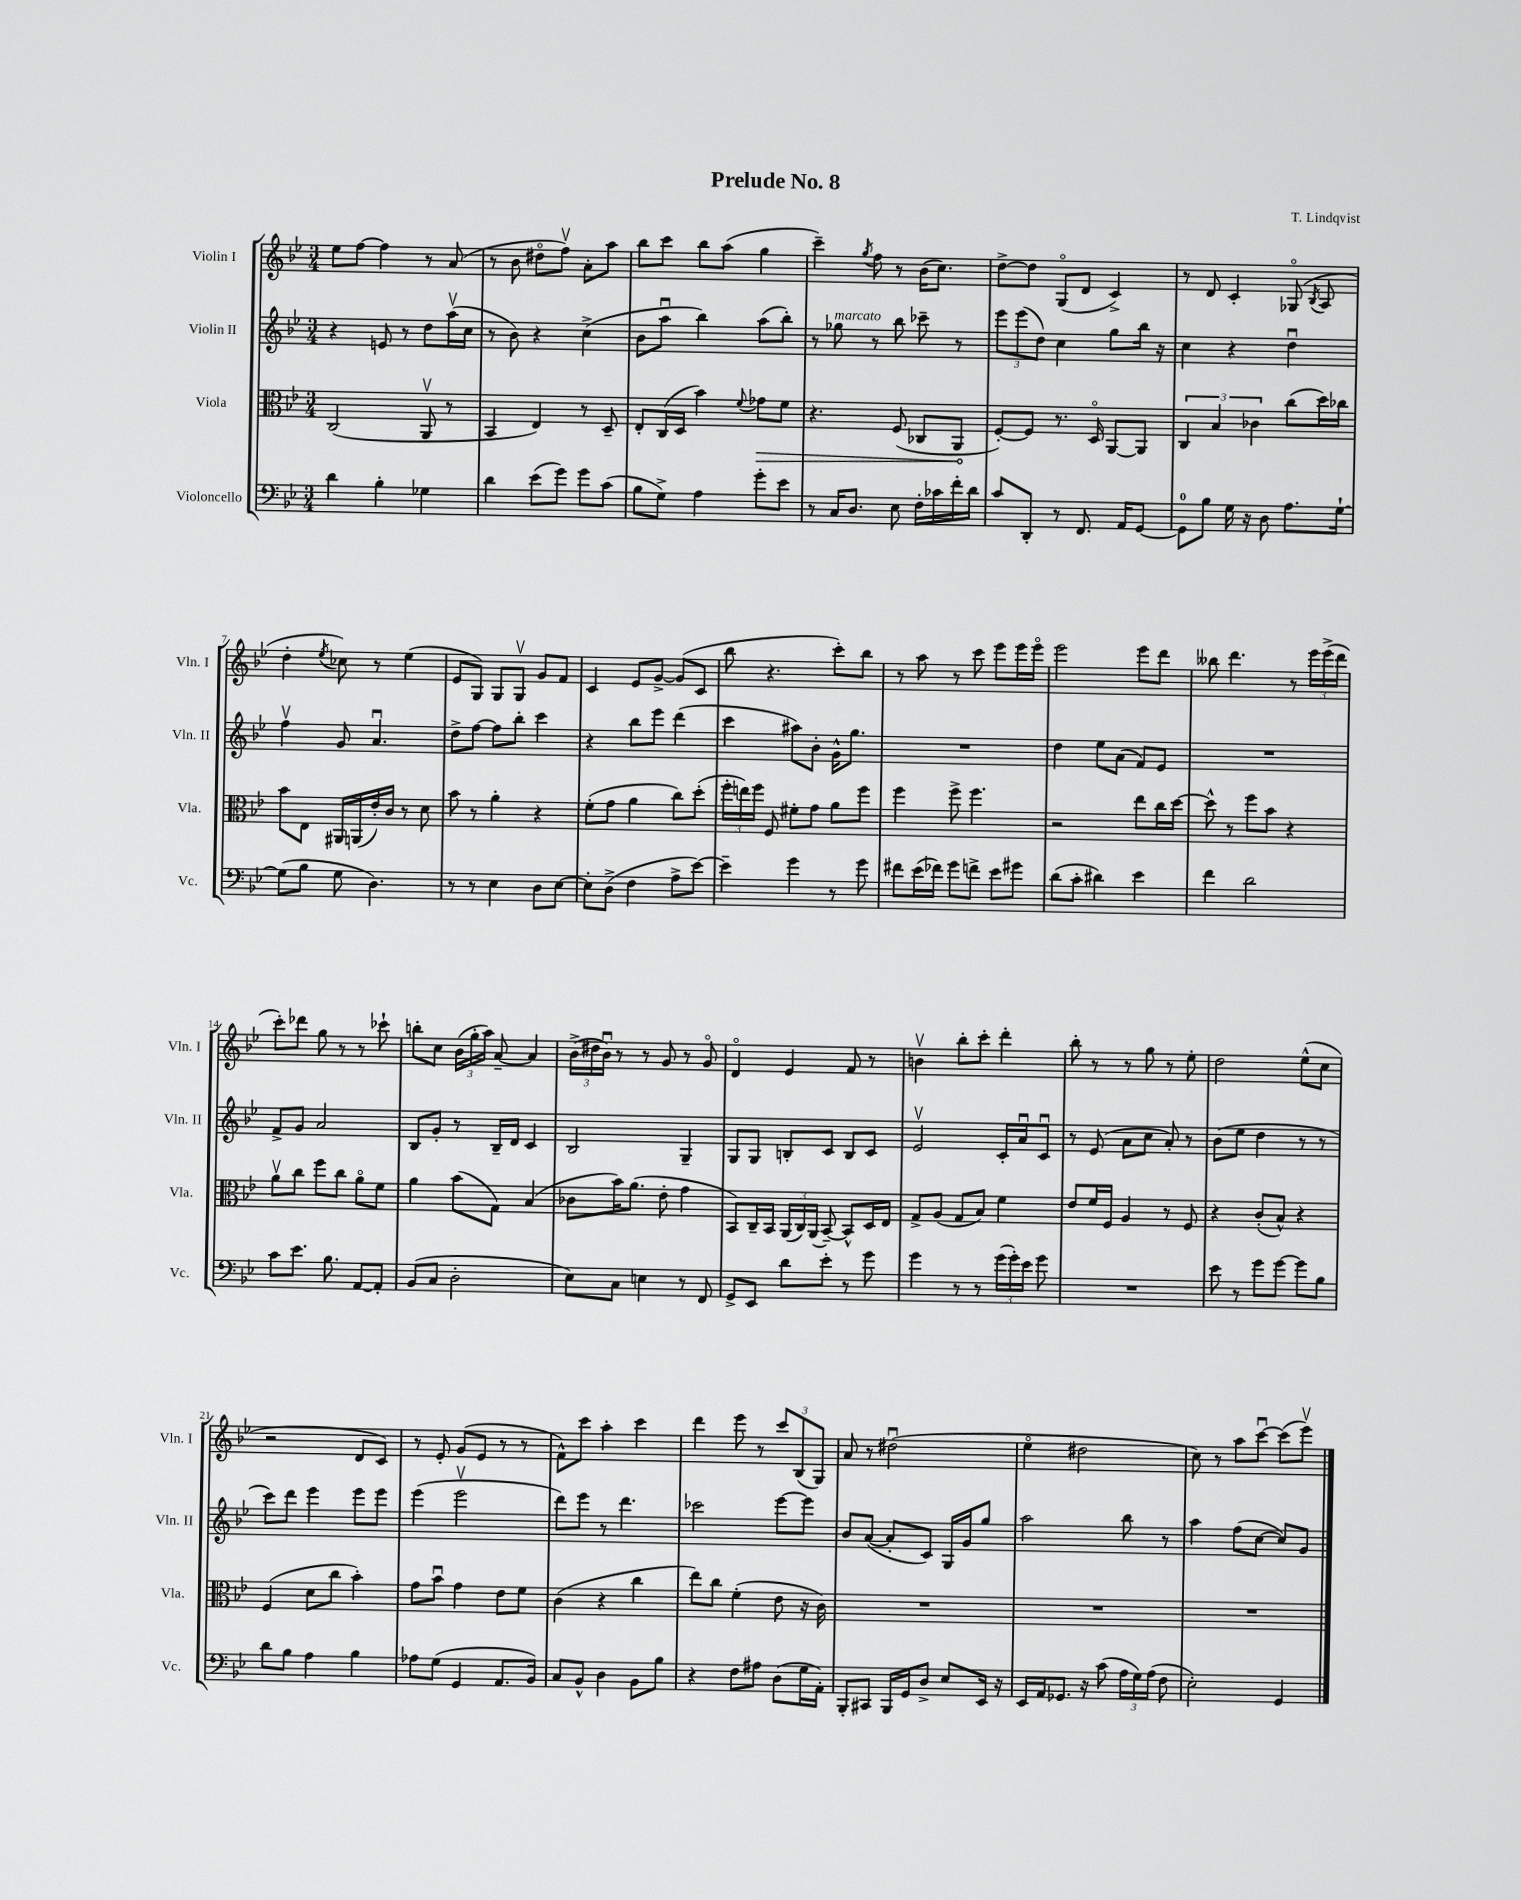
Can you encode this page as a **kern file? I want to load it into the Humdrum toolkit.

**kern	**kern	**dynam	**kern	**kern
*part4	*part3	*part3	*part2	*part1
*staff4	*staff3	*staff3	*staff2	*staff1
*I"Violoncello	*I"Viola	*	*I"Violin II	*I"Violin I
*I'Vc.	*I'Vla.	*	*I'Vln. II	*I'Vln. I
*clefF4	*clefC3	*	*clefG2	*clefG2
*k[b-e-]	*k[b-e-]	*	*k[b-e-]	*k[b-e-]
*M3/4	*M3/4	*	*M3/4	*M3/4
=1	=1	=1	=1	=1
4d\	(2C/	.	4r	8ee-\L
.	.	.	.	[8ff\J
4B-'\	.	.	8en/	4ff\]
.	.	.	8r	.
4G-X\	8AAv/	.	8dd\L	8r
.	8r	.	(16aav\L	(8a/
.	.	.	16cc\JJ	.
=2	=2	=2	=2	=2
4d\	4BB-/	.	8r	8r
.	.	.	8b-\)	8b-\
(8e-\L	4E-/)	.	4r	8dd#X\L
8g\J)	.	.	.	8ffv\J)
8g\L	8r	.	(4cc^\	8a'\L
(8c\J	8D~/	.	.	8aa\J
=3	=3	=3	=3	=3
8B-\L	8E-'/L	.	8b-\L	8bb-\L
8G^\J)	(16C/L	.	8aau\J	8ccc\J
.	16D/JJ	.	.	.
4A\	4b-\)	.	4bb-\)	8bb-\L
.	.	.	.	(8aa\J
.	8qqf/	.	.	.
!	!	!LO:HP:b	!	!
8g'\L	8g-X\L	>	(8aa\L	4gg\
8e-\J	8f\J	.	8bb-'\J)	.
=4	=4	=4	=4	=4
8r	4.r	.	8r	4ccc~\)
!	!	!	!LO:TX:a:i:t=marcato	!
16C/KL	.	.	8gg-X\	.
8.D/J	.	.	.	.
.	.	.	.	8qgg/
.	.	.	8r	8ff\
8E-\	(8F/	.	8bb-\	8r
16F'\LL	8C-X/L	.	8ccc-X~\	(16b-\KL
16c-X\	.	.	.	8.cc\J)
16f'\	8AA/J	.	8r	.
16d\JJ	.	.	.	.
.	.	]	.	.
=5	=5	=5	=5	=5
8c/L	[8F'/L)	.	12eee-\L	[8dd^\L
.	.	.	(12eee-\	.
8DD'/J	8F/J]	.	.	8dd\J]
.	.	.	12dd\J)	.
8r	8.r	.	4cc\	(8G/L
8.FF/	.	.	.	8d/J
.	16D/	.	.	.
.	[8AA/L	.	8gg\L	4c^/)
16AA/KL	.	.	.	.
[8GG/J	8AA/J]	.	16bb-\Jk	.
.	.	.	16r	.
=6	=6	=6	=6	=6
8GG\L]	6C/	.	4cc\	8r
8B-\J	.	.	.	8d/
.	6B-/	.	.	.
16G\	.	.	4r	4c'/
16r	.	.	.	.
.	6c-X\	.	.	.
8D\	.	.	.	.
8.A\L	(8cc\L	.	4ddu\	(8G-X/
.	.	.	.	8qB-/
.	16dd\L)	.	.	8A/
[16G`\Jk	16cc-X\JJ	.	.	.
!!LO:LB:g=z
=7	=7	=7	=7	=7
(8G\L]	8b-\L	.	4ffv\	4dd'\
8B-\J	8E-\J	.	.	.
.	.	.	.	8qee-/
8G\	16AA#X/LL	.	8g/	8cc-X\)
.	(16AAn/	.	.	.
4.D\)	16e-'/)	.	4.au/	8r
.	16c/JJ	.	.	.
.	8r	.	.	(4ee-\
.	8d\	.	.	.
=8	=8	=8	=8	=8
8r	8b-\	.	8dd^\L	8e-/L
8r	8r	.	[8ff\J	8G/J)
4E-\	4a'\	.	8ff\L]	8G/L
.	.	.	8bb-'\J	8Gv/J
8D\L	4r	.	4ccc\	8g/L
[8E-\J	.	.	.	8f/J
=9	=9	=9	=9	=9
8E-'\L]	(8f'\L	.	4r	4c/
(8D^\J	8g\J	.	.	.
4F\	4a\	.	8bb-\L	8e-/L
.	.	.	8eee-\J	[8g^/J
8A^\L	8cc\L)	.	(4ddd\	(8g/L]
[8e-\J)	(8dd'\J	.	.	8c/J
=10	=10	=10	=10	=10
4e-~\]	24ff'\LL	.	4ccc\	8bb-\
.	24een\)	.	.	.
.	24ff\JJ	.	.	.
.	8F/	.	.	4.r
4g\	8f#X'\L	.	8aa#X\L)	.
.	8g\J	.	8b-'\J	.
8r	8a\L	.	16g^^\KL	8ccc'\L)
.	.	.	8.gg\J	.
8g\	8ff\J	.	.	8bb-\J
=11	=11	=11	=11	=11
8f#X\L	4ff\	.	2.r	8r
(16e-\L	.	.	.	8aa\
16f-X\JJ)	.	.	.	.
8g\L	8ff^\	.	.	8r
8fn^\J	4.ff\	.	.	8ccc\
8e-\L	.	.	.	8eee-\L
8g#X\J	.	.	.	16eee-\L
.	.	.	.	16eee-\JJ
=12	=12	=12	=12	=12
(8d\L	2r	.	4dd\	2eee-\
8c'\J	.	.	.	.
4d#X\)	.	.	8ee-\L	.
.	.	.	(8a\J	.
4e-\	8ee-\L	.	8f/L)	8eee-\L
.	16cc\L	.	8e-/J	8ddd\J
.	[16dd\JJ	.	.	.
=13	=13	=13	=13	=13
4f\	8dd^^\]	.	2.r	8bb--X\
.	8r	.	.	4.ddd\
2d\	8ff\L	.	.	.
.	8b-\J	.	.	.
.	4r	.	.	8r
.	.	.	.	24eee-\LL
.	.	.	.	(24eee-^\
.	.	.	.	24ddd\JJ
!!LO:LB:g=z
=14	=14	=14	=14	=14
8c\L	8av\L	.	8f^/L	8ccc'\L)
8.e-\J	8cc\J	.	8g/J	8ddd-X\J
.	8ff\L	.	2a/	8gg\
8.B-\	.	.	.	.
.	8cc\J	.	.	8r
[8AA/L	8a\L	.	.	8r
8AA'/J]	8f\J	.	.	8ccc-X`\
=15	=15	=15	=15	=15
(8BB-/L	4a\	.	8B-/L	8bbn'\L
8C/J	.	.	8g'/J	8cc\J
2D'\	(8b-\L	.	8r	(24b-\LL
.	.	.	.	24gg'\
.	.	.	.	24aa\JJ)
.	8G\J)	.	16B-~/LL	[8a~/
.	.	.	16d/JJ	.
.	(4B-/	.	4c/	4a/]
=16	=16	=16	=16	=16
8E-\L)	8c-X\L	.	2B-/	(24b-^\LL
.	.	.	.	24dd#X\
.	.	.	.	24b-u\JJ)
8C\J	16b-\K)	.	.	8r
.	(8.a\J	.	.	.
4En\	.	.	.	8r
.	8e-'\	.	.	8g/
8r	4g\	.	4G~/	8r
8FF/	.	.	.	8g/
=17	=17	=17	=17	=17
8GG^/L	8BB-/L)	.	8G/L	4d/
8EE-/J	16C~/L	.	8G/J	.
.	16BB-/JJ	.	.	.
8d\L	(24AA/LL	.	8Bn'/L	4e-/
.	24C/)	.	.	.
.	(24AA/JJ	.	.	.
8e-'\J	[8BB-~/)	.	8c/J	.
8r	8BB-^^/L]	.	8B/L	8f/
8g\	16D/L	.	8c/J	8r
.	16E-/JJ	.	.	.
=18	=18	=18	=18	=18
4g\	8G^/L	.	2e-v/	4bnv\
.	(8A/J	.	.	.
8r	8G/L	.	.	8bb-'\L
8r	8B-/J)	.	.	8ccc'\J
(24g\LL	4f\	.	16c'/LL	4ddd'\
24g'\)	.	.	.	.
.	.	.	16au/J	.
24e-\JJ	.	.	.	.
8g\	.	.	8cu/J	.
=19	=19	=19	=19	=19
2.r	8e-/L	.	8r	8bb-'\
.	16f/L	.	(8e-/	8r
.	16F/JJ	.	.	.
.	4A/	.	8a\L	8r
.	.	.	8cc\J	8gg\
.	8r	.	8a'/)	8r
.	8F/	.	8r	8ee-'\
=20	=20	=20	=20	=20
8e-\	4r	.	(8b-\L	2dd\
8r	.	.	8ee-\J	.
8g\L	(8c'/L	.	4dd\	.
[8g\J	8B-^^/J)	.	.	.
8g\L]	4r	.	8r	(8ee-^^\L
8B-\J	.	.	8r	8cc\J
!!LO:LB:g=z
=21	=21	=21	=21	=21
8d\L	(4F/	.	8ccc\L)	2r
8B-\J	.	.	8ddd\J	.
4A\	8d\L	.	4eee-\	.
.	8cc\J	.	.	.
4B-\	4b-'\)	.	8eee-\L	8d/L
.	.	.	8eee-\J	8c/J)
=22	=22	=22	=22	=22
8A-X\L	8g\L	.	(4eee-\	8r
(8G\J	8b-u\J	.	.	8e-'/
4GG/	4g\	.	2eee-v\	(8g/L
.	.	.	.	8e-/J
8.AA/L	8e-\L	.	.	8r
.	8f\J	.	.	8r
16BB-/Jk)	.	.	.	.
=23	=23	=23	=23	=23
8C/L	(4c\	.	8ddd\L)	8f^^\L)
8BB-^^/J	.	.	8eee-\J	8ccc\J
4D\	4r	.	8r	4aa'\
.	.	.	4.ddd\	.
8BB-\L	4cc\	.	.	4ccc\
8B-\J	.	.	.	.
=24	=24	=24	=24	=24
4r	8ee-\L)	.	2ccc-X\	4ddd\
.	8cc\J	.	.	.
8F\L	(4f'\	.	.	8eee-\
8A#X\J	.	.	.	8r
(8D\L	8e-\	.	[8eee-\L	12ccc/L
.	.	.	.	(12B-/
16G\L	16r	.	8eee-\J]	.
.	.	.	.	12G/J)
16AA'\JJ)	16c\)	.	.	.
=25	=25	=25	=25	=25
8BBB-'/L	2.r	.	8b-/L	8a/
8CC#X/J	.	.	([8a/J	8r
16BBB-/LL	.	.	8a'/L]	(2dd#Xu\
16GG/J	.	.	.	.
8D^/J	.	.	8c/J)	.
8E-/L	.	.	16G/LL	.
.	.	.	16g/J	.
16EE-/Jk	.	.	8gg/J	.
16r	.	.	.	.
=26	=26	=26	=26	=26
16EE-/LL	2.r	.	2aa\	4ee-\
16AA/J	.	.	.	.
8.GG-X/J	.	.	.	.
.	.	.	.	2dd#X\
16r	.	.	.	.
(8c\	.	.	.	.
24A\LL	.	.	8bb-\	.
24G\)	.	.	.	.
(24A\JJ	.	.	.	.
8F\	.	.	8r	.
=27	=27	=27	=27	=27
2E-'\)	2.r	.	4aa\	8cc\)
.	.	.	.	8r
.	.	.	(8ff\L	8aa\L
.	.	.	[8cc\J	[8cccu\J
4GG/	.	.	8cc/L])	(8ccc\L]
.	.	.	8g/J	8eee-v\J)
==	==	==	==	==
*-	*-	*-	*-	*-
